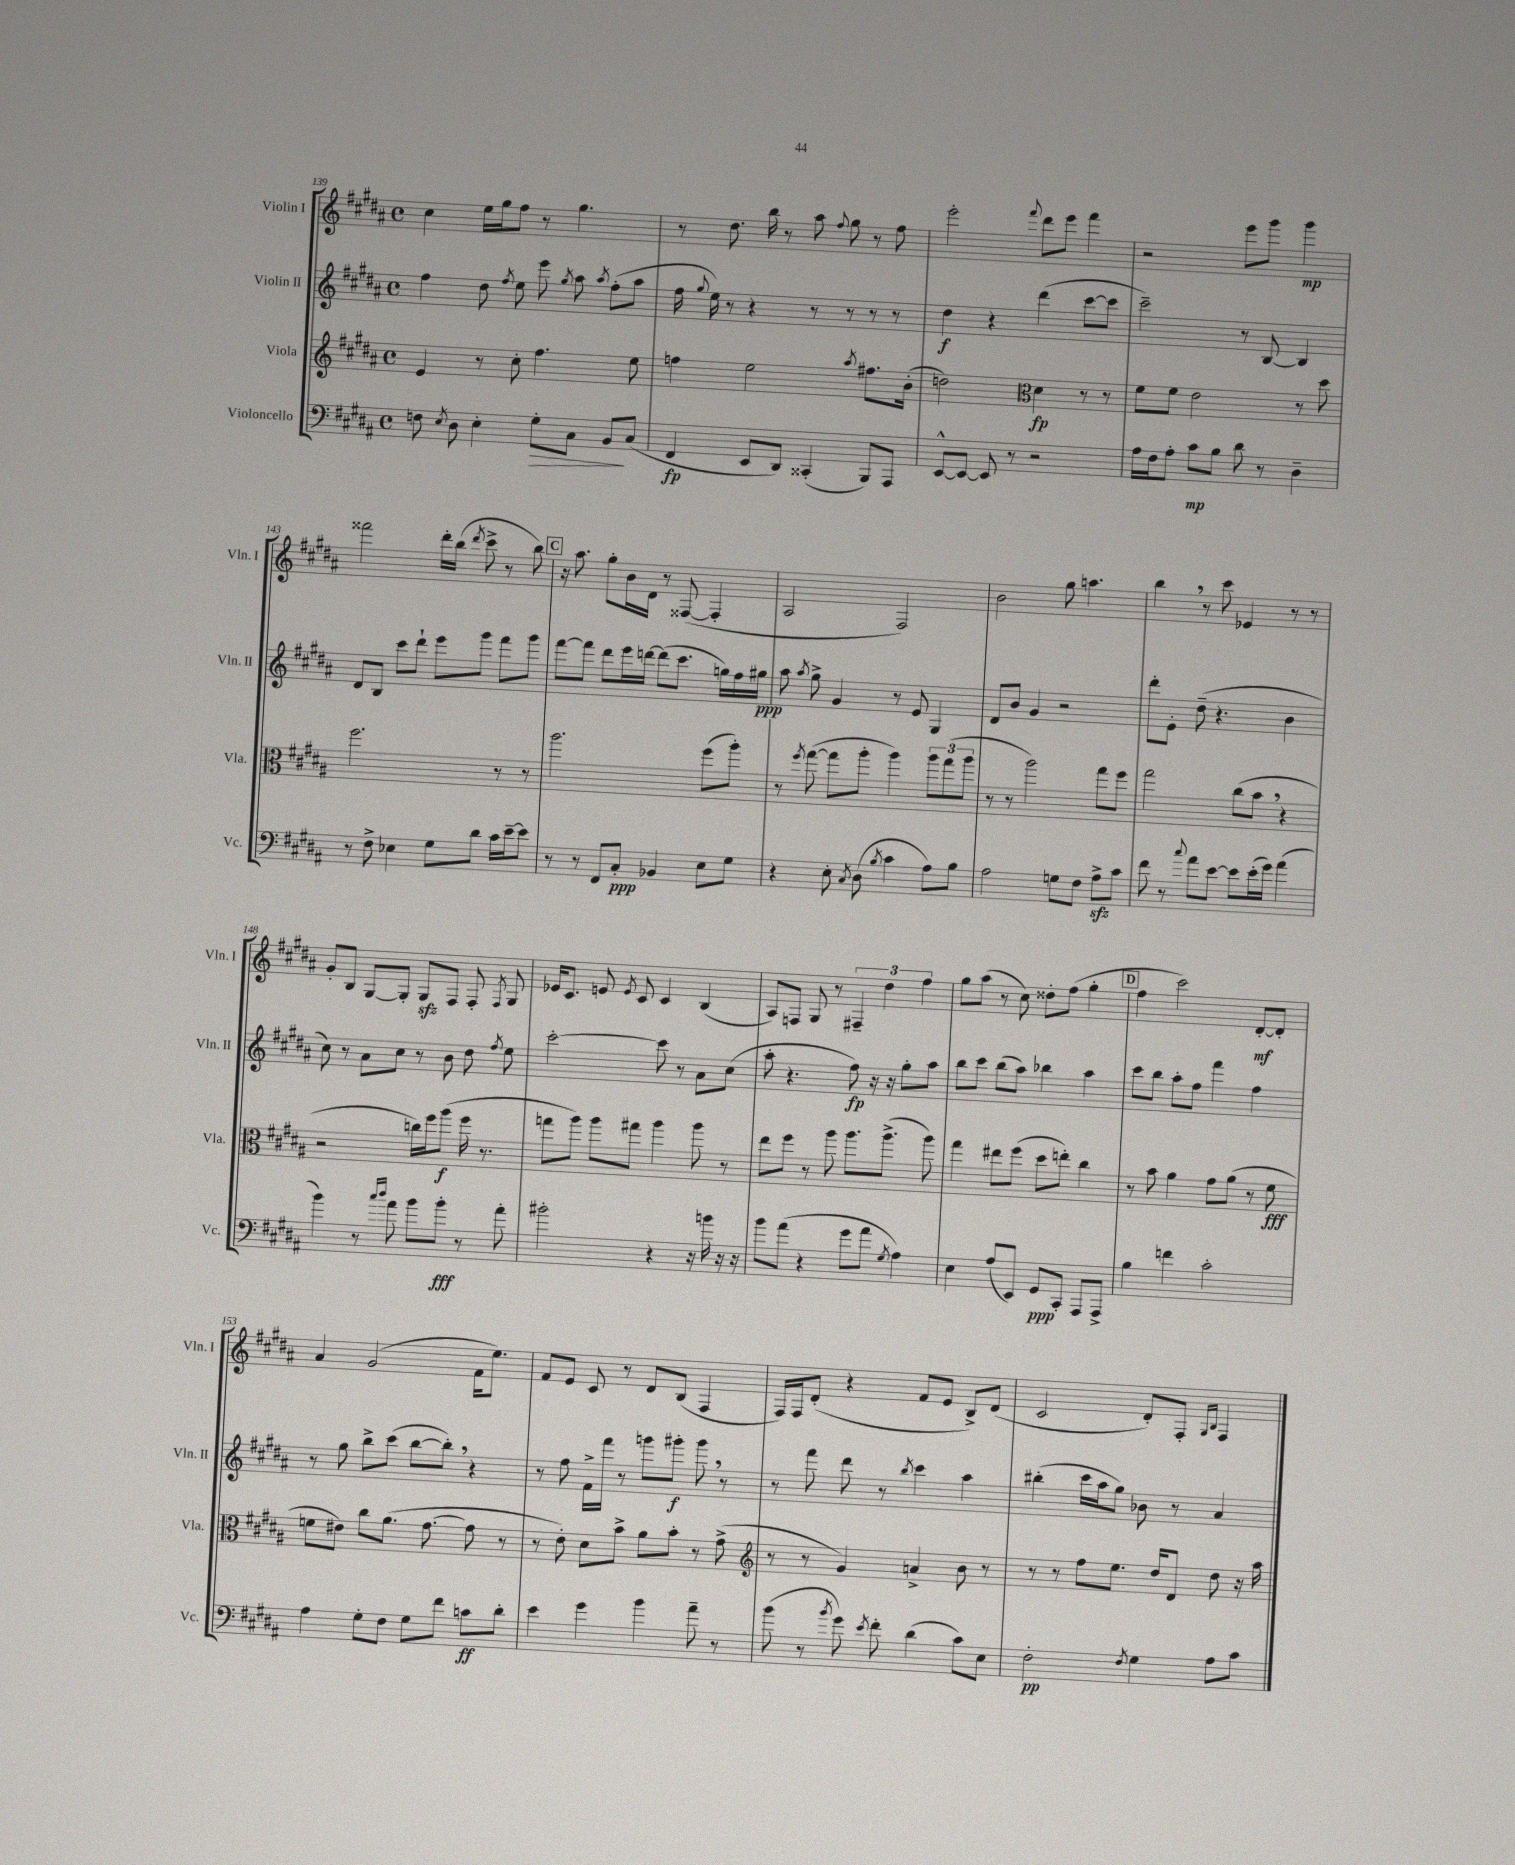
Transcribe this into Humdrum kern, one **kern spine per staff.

**kern	**kern	**kern	**kern
*staff4	*staff3	*staff2	*staff1
*clefF4	*clefG2	*clefG2	*clefG2
*k[f#c#g#d#a#]	*k[f#c#g#d#a#]	*k[f#c#g#d#a#]	*k[f#c#g#d#a#]
*M4/4	*M4/4	*M4/4	*M4/4
*met(c)	*met(c)	*met(c)	*met(c)
8F	4e	4ff#	4cc#
8qE	.	.	.
8D#	.	.	.
4E'	8r	8dd#	16ee
.	.	.	16gg#
.	.	8qff#	.
.	8cc#'	8ee	8ff#
8G#'	4.ff#	8eee	8r
.	.	8qgg#	.
8C#	.	8aa#	4.gg#
.	.	8qaa#	.
8BB	.	(8ff#'	.
(8C#	8ee	8aa#	.
=	=	=	=
4FF#	4ff	16ff#	8r
.	.	8qqgg#	.
.	.	16ee)	.
.	.	8r	8.dd#
8EE	2ee	4r	.
.	.	.	16bb
8DD#)	.	.	8r
(4CC##'	.	8r	8aa#
.	.	.	8qqff#
.	.	8r	8gg#
.	8qaa#	.	.
8BBB)	8.ff#	8r	8r
8AAA#	.	8r	8ff#
.	(16b'	.	.
=	=	=	=
[8EE^^	2dd)	4dd#	2eee'
8EE_	.	.	.
8EE]	.	4r	.
8r	.	.	.
*	*clefC3	*	*
.	.	.	8qqfff#
2r	4d#	(4ddd#	8ddd#
.	.	.	8eee
.	8r	[8ccc#	4fff#
.	8r	8ccc#]	.
=	=	=	=
16A#	8f#	2ccc#~)	2r
16F#	.	.	.
8A#'	8f#	.	.
8c#	2e	.	.
8B	.	.	.
8d#	.	8r	8eee
8r	.	[8B	8ggg#
4D#~	8r	4B]	4ggg#
.	8dd#	.	.
=	=	=	=
8r	2.ff#	8d#	2fff##
8F#^	.	8B	.
4E-	.	8ccc#	.
.	.	8ddd#`	.
8G#	.	8eee	16ddd#'
.	.	.	(16bb
.	.	.	8qddd#
8d#	.	8ggg#	8ccc#^
16c#	8r	8fff#	8r
[16e~	.	.	.
8e]	8r	8ggg#	8bb)
=	=	=	=
8r	2.aa#	[8fff#	16r
.	.	.	8.aa#
8r	.	8fff#]	.
8FF#	.	8ddd#	8gg#'
8C#'	.	16eee	16b
.	.	[16ddd	16d#
4BB-	.	(8ddd]	8r
.	.	8.ccc#	([8F##
8E	(8ff#	.	4F##']
.	.	16gg)	.
8G#	8aa#')	16ff#	.
.	.	16gg#	.
=	=	=	=
4r	8r	8aa#	2A#
.	8qff#	8qaa#	.
.	([8gg#	8gg#^	.
8E'	8gg#]	4g#	.
8qC#	.	.	.
(8D#	8aa#'	.	.
8qB	.	.	.
4c#	4aa#)	8r	2F#)
.	.	8e	.
8A#)	12aa#	4G#	.
.	(12gg#	.	.
8B	.	.	.
.	12aa#	.	.
=	=	=	=
2A#	8r	8d#	2b
.	8r	8b	.
.	2aa#)	4g#	.
8G	.	2r	8gg#
8F#	.	.	4.aa
8A#^	8gg#	.	.
8c#	8ff#	.	.
=	=	=	=
8f#	2gg#	8ddd#'	4bb
8r	.	8e'	.
8qqcc#	.	.	.
8a#	.	(8dd#~	8r
[8e	.	4.r	8ccc#
8e]	(8cc#	.	4e-
(16e'	8b	.	.
16g#)	.	.	.
(4a#	4r	4b	8r
.	.	.	8r
=	=	=	=
4b)	2r	8cc#)	8g#'
.	.	8r	8B
8r	.	8a#	[8G#
16qqcc#	.	.	.
16qqdd#	.	.	.
8a#	.	8cc#	8G#']
8b	16cc)	8r	8G#
.	16ff#	.	.
8b'	(8aa#	8b	8F#
8r	16ff#	8dd#	8F#'
.	8.r	.	.
.	.	8qff#	8qF#
8a#'	.	8ee	8G#
=	=	=	=
2b#'	8gg	[2ccc#'	16e-
.	.	.	8.c#
.	8aa#)	.	.
.	8aa#	.	8e
.	.	.	8qe
.	8gg#	.	8c#
4r	4aa#	8ccc#]	4c#
.	.	8r	.
16r	8aa#	8a#	(4B
16b	.	.	.
16r	8r	(8cc#	.
16r	.	.	.
=	=	=	=
8b	8ee	8aa#'	8A#)
(8a#	8ff#	4.r	8F
4r	8r	.	8G#
.	8aa#	.	8r
8g#	8.aa#	8ff#)	6F#~
8a#	.	16r	.
.	.	.	6dd#
.	(8.aa#^	16r	.
8qG#	.	.	.
4A#)	.	8gg#'	.
.	.	.	6ff#
.	8aa#)	8aa#	.
=	=	=	=
4E	4gg#	8bb	8gg#
.	.	8ccc#	(8aa#
(8A#	8ee#	(8bb	8r
8EE)	(8ff#	8aa#)	8cc#)
8GG#	8dd#	4bb-	8dd##'
8CC#'	8ee')	.	(8ff#
8AAA#	4cc#	4aa#	4gg#'
8AAA#^	.	.	.
=	=	=	=
4B	8r	8ccc#	4ff#
.	8b	8bb	.
4f	4a#	8aa#'	2ccc#)
.	.	8ff#	.
2c#'	8g#	4fff#	.
.	(8a#	.	.
.	8r	4ff#	[8d#'
.	8f#	.	8d#']
=	=	=	=
4A#	8f	8r	4a#
.	8e#)	8gg#	.
8G#'	8cc#	8bb^	(2g#
8F#	(8.a#	(8ccc#	.
8G#	.	[8bb	.
.	[8.g#	.	.
8f#	.	8bb'])	.
8c	8g#]	4r	16f#
.	.	.	8.ee)
8d#'	8r	.	.
=	=	=	=
4e	8r	8r	8f#
.	8e')	8ff#	8e
4g#	8d#	16f#^	8c#
.	.	16fff#	.
.	8b^	8r	8r
4b	8a#	8ggg	8d#
.	8b'	8ggg#'	(8B
8a#~	8r	8ggg#	4F#
8r	(8g#^	8r	.
=	=	=	=
*	*clefG2	*	*
(8b	8r	8r	16F#)
.	.	.	16F#
8r	8r	8fff#	(8d#'
8qb	.	.	.
8g#)	4g#)	8ddd#	4r
8qe	.	.	.
8f#'	.	8r	.
.	.	8qbb	.
(4d#	4a^	4ccc#	8f#
.	.	.	8e
8c#)	8b	4aa#	8B^)
8E	8r	.	(8d#
=	=	=	=
2F#'	8r	(4bb#'	2c#
.	8r	.	.
.	8ff#	16ccc#	.
.	.	16aa#	.
.	8.ee	8gg#)	.
8qF#	.	.	.
4G#	.	8b-	8d#')
.	16dd#	.	.
.	8d#	8r	8F#'
.	.	.	16qqG#
.	.	.	16qqB
8A#	8dd#	4a#	4F#
8c#	16r	.	.
.	16aa#	.	.
==	==	==	==
*-	*-	*-	*-
